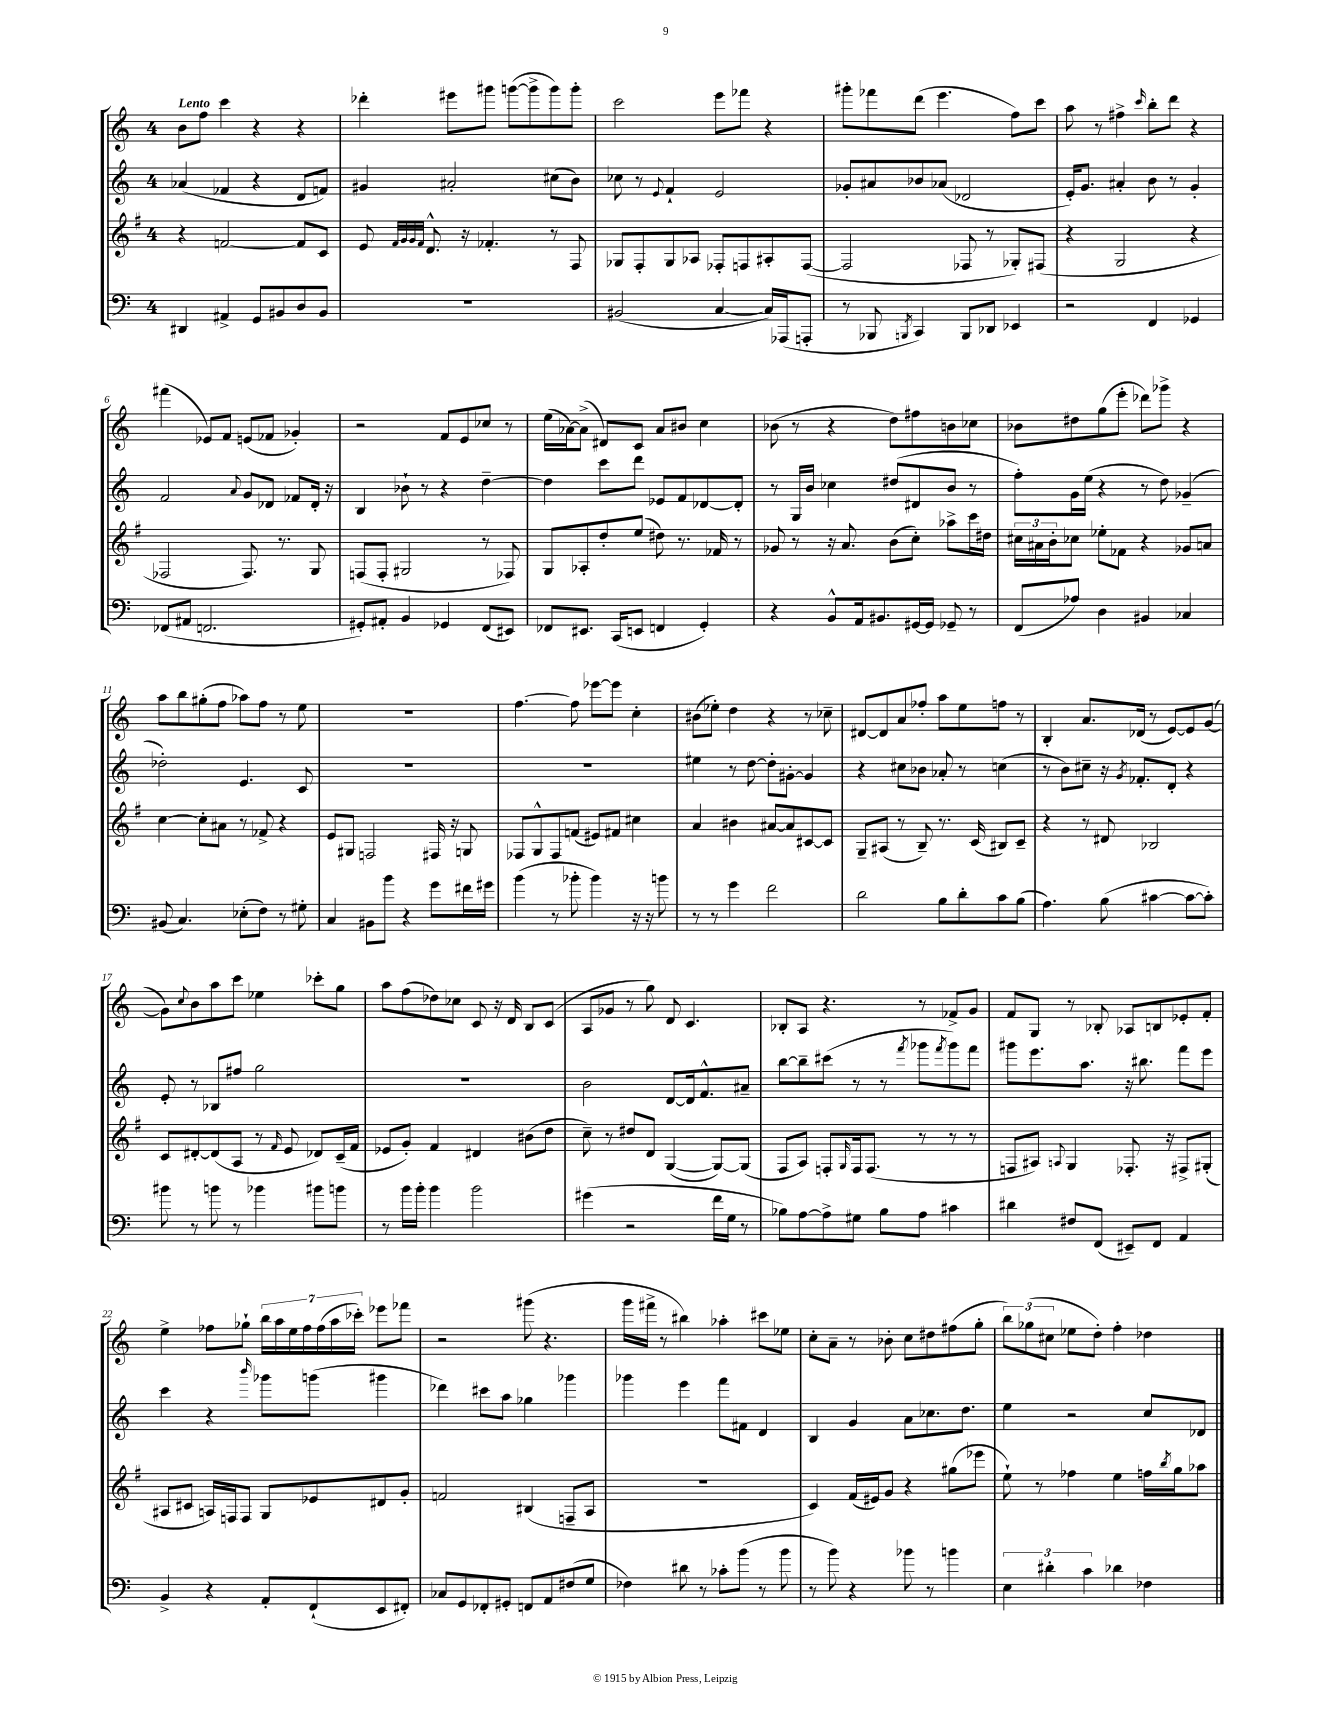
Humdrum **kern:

**kern	**kern	**kern	**kern
*staff4	*staff3	*staff2	*staff1
*clefF4	*clefG2	*clefG2	*clefG2
*k[]	*k[f#]	*k[]	*k[]
*M4/4	*M4/4	*M4/4	*M4/4
4DD#	4r	(4a-	8b
.	.	.	8ff
4AA#^	[2f	4f-	4ccc
8GG	.	4r	4r
8BB#	.	.	.
8D	8f]	8d	4r
8BB#	8c	8f)	.
=	=	=	=
1r	8e	4g#	4ddd-'
.	32qqf#	.	.
.	32qqg	.	.
.	32qqg	.	.
.	32qqf#	.	.
.	8.d^^	.	.
.	.	2a#'	8eee#
.	16r	.	.
.	4.f-'	.	8ggg#
.	.	.	([8ggg
.	.	.	8ggg^]
.	8r	(8cc#	8ggg)
.	8F#	8b)	8ggg'
=	=	=	=
(2BB#	8G-	8cc-	2ccc
.	8F#'	8r	.
.	.	8qqe	.
.	8G-	4f`	.
.	8A-	.	.
[4C	8F-'	2e	8eee
.	8F	.	8fff-
16C])	8A#'	.	4r
(16AAA-	.	.	.
8AAA'	([8F	.	.
=	=	=	=
8r	2F]	8g-'	8ggg#'
8BBB-	.	8a#	8fff-
8qBBB	.	.	.
4CC)	.	8b-	(8ddd
.	.	(8a-	4.eee
8BBB	8F-	2d-	.
8DD-	8r	.	.
4EE-	8G-')	.	8ff)
.	(8F#	.	8ccc
=	=	=	=
2r	4r	16e')	8aa
.	.	8.g	.
.	.	.	8r
.	2G	4a#'	4ff#^
.	.	.	16qqccc
4FF	.	8b	8bb'
.	.	8r	8ddd
4GG-	4r	4g'	4r
=	=	=	=
(8FF-	2F-	2f	(4fff#
8AA#	.	.	.
2.FF	.	.	8e-)
.	.	.	8f
.	.	8qqa	.
.	8.F-)	8g	(8e
.	.	8d-	8f-
.	8.r	.	.
.	.	8f-	4g-')
.	8G	16d-'	.
.	.	16r	.
=	=	=	=
8GG#')	(8F	4B	2r
8AA#'	8F'	.	.
4BB	2G#	8b-`	.
.	.	8r	.
4GG-	.	4r	8f
.	.	.	8e
(8FF	8r	[4dd~	8cc-
8EE#)	8F-)	.	8r
=	=	=	=
8FF-	8G	4dd]	(16ee
.	.	.	[16a-)
8.EE#	8A-'	.	(8a-^]
.	8dd'	8ccc	8d#)
(16CC	.	.	.
8EE	(8ee	8ddd	8c
4FF	8dd#)	8e-	8a-
.	8.r	8f	8b#
4GG')	.	[8d-	4cc
.	16f-	.	.
.	8r	8d-']	.
=	=	=	=
4r	8g-	8r	(8b-
.	8r	16G	8r
.	.	16b	.
8BB^^	16r	4cc-	4r
.	8.a	.	.
16AA	.	.	.
8.BB#	.	.	.
.	(8b	(8dd#	8dd)
[16GG#	8cc')	8d#	8ff#
16GG#]	.	.	.
8GG-~	8aa-^	8b	8b
8r	16ccc	8r	8cc-
.	16dd#	.	.
=	=	=	=
(8FF	24cc#	8ff')	8b-
.	24a#	.	.
.	24b'	.	.
8A-)	8cc-	16g	8dd#
.	.	(16ee	.
4D	8ee-'	4r	(8gg
.	8f-	.	8eee'
4BB#	4r	8r	8ddd-)
.	.	8dd)	8ggg-^
4C-	8g-	(4g-~	4r
.	8a	.	.
=	=	=	=
(8BB#	[4cc	2dd-')	8aa
4.C)	.	.	8bb
.	8cc']	.	(8gg#'
.	8a#	.	8ff
(8E-'	8r	4.e	8aa-)
8F)	8f-^	.	8ff
8r	4r	.	8r
8G#'	.	8c	8ee
=	=	=	=
4C	8e	1r	1r
.	8G#	.	.
8BB#	2F	.	.
8b	.	.	.
4r	.	.	.
8g	16F#	.	.
.	16r	.	.
16f#	8G	.	.
16g#	.	.	.
=	=	=	=
(4b	8F-	1r	[4.ff
.	8G^^	.	.
8r	8F-	.	.
8b-'	(8f	.	8ff]
4b-)	8e#)	.	[8eee-
.	8f#	.	8eee-]
16r	4cc#	.	4cc'
16r	.	.	.
8b	.	.	.
=	=	=	=
8r	4a	4ee#	(8b#
8r	.	.	8ee-')
4g	4b#	8r	4dd
.	.	[8dd	.
2f	[8a#	8dd']	4r
.	8a#]	[8g#'	.
.	[8c#	4g#]	8r
.	8c#]	.	8cc-~
=	=	=	=
2d	8G~	4r	[8d#
.	(8A#	.	8d#]
.	8r	8cc#	8a
.	8B~)	8b-	8ff-'
8B	8.r	8a-'	8aa
8d'	.	8r	8ee
.	(16c	.	.
8c	8B#)	(4cc	8ff
(8B	8c~	.	8r
=	=	=	=
4.A)	4r	8r	4B'
.	.	8b)	.
.	8r	8cc#~	8.a
(8B	8d#	16r	.
.	.	8qg	.
.	.	8.f-'	(16d-
[4c#	2B-	.	8r
.	.	8d'	[8e)
8c#_	.	4r	8e]
8c#'])	.	.	([8g
=	=	=	=
8b#	8c	8e'	8g])
.	.	.	8qqcc
8r	[8d#'	8r	8b
8b	(8d#]	8B-	8aa
8r	8A	8ff#	8ccc
4b-	8r	2gg	4ee-
.	16qqf#	.	.
.	8e	.	.
8b#	8d-)	.	8ccc-'
8b	(16c~	.	8gg
.	16f#	.	.
=	=	=	=
8r	8e-	1r	8aa
16b	8g')	.	(8ff
16b'	.	.	.
4b	4f#	.	8dd-)
.	.	.	8cc-
2b	4d#	.	8c
.	.	.	16r
.	.	.	16d
.	(8b#	.	8B
.	8dd	.	(8c
=	=	=	=
(4g#	8cc~)	2b	8A
.	8r	.	8g-
2r	8dd#	.	8r
.	8d	.	8gg)
.	([4G	[8d	8d
.	.	16d]	4.c
.	.	8.f^^	.
16f	8G_)	.	.
16G	.	.	.
8r	(8G]	8a#~	.
=	=	=	=
8B-)	8F#	[8bb	8B-'
[8A	8A)	8bb~]	8A
8A^]	8F'	(8ccc#	4.r
.	16qqG	.	.
8G#	16F	8r	.
.	(8.F	.	.
8B-	.	8r	.
.	.	8qfff	.
8A	8r	8ggg-	8r
.	.	8qfff	.
4c#	8r	8ggg-)	8f-^
.	8r	8fff	8g
=	=	=	=
4d#	8F	8ggg#	8f
.	8A#)	8.eee	8G
.	8qqA	.	.
8F#	4G	.	8r
.	.	8.aa	.
(8FF	.	.	8B-'
8EE#~)	8.F-'	16r	8A-
.	.	8.bb#	.
8FF	.	.	8B
.	16r	.	.
4AA	8F#^	8fff	8e-'
.	(8G#'	8eee	8f'
=	=	=	=
4BB^	8A#	4ccc	4ee^
.	8c#	.	.
4r	16A)	4r	8ff-
.	16F	.	.
.	8F	.	8gg-`
.	.	16qqbbb	.
8AA'	8G	8ggg-	28bb
.	.	.	28aa
.	.	.	28ee
.	.	.	28ff-
(8FF`	8e-	(8ggg	.
.	.	.	(28ff-
.	.	.	28aa
.	.	.	28ccc-')
8EE	8d#	4ggg#	8eee-
8FF#')	8g'	.	8fff-
=	=	=	=
8C-	2f	4ddd-)	2r
8GG	.	.	.
8FF-'	.	8ccc#	.
8GG#'	.	8aa	.
8FF	(4B#	4gg-	(8ggg#
8AA	.	.	4.r
(8F#	8F~	4ggg-	.
8G	8A	.	.
=	=	=	=
4F-)	1r	4ggg-	16ggg
.	.	.	16fff#^
.	.	.	8r
8d#	.	4eee	4bb#)
8r	.	.	.
8c-'	.	8fff	4aa-'
(8b	.	8f#	.
8r	.	4d	8ccc#
8b	.	.	8ee-
=	=	=	=
8r	4c)	4B	8cc'
8b)	.	.	8a~
4r	(16f#	4g	8r
.	16e#)	.	.
.	8g	.	8b-'
8b-	4r	8a	8cc
8r	.	8.cc-	8dd#
4b	(8gg#	.	(8ff#
.	.	8.dd	.
.	8eee-	.	8gg'
=	=	=	=
6E	8ee`)	4ee	12bb)
.	.	.	(12gg-
.	8r	.	.
6d#'	.	.	12cc#
.	4ff-	2r	8ee-
6c	.	.	.
.	.	.	8dd')
4d-	4ee	.	4ff'
4F-	16ff	8cc	4dd-
.	8qbb	.	.
.	16gg	.	.
.	8aa-	8d-	.
==	==	==	==
*-	*-	*-	*-
